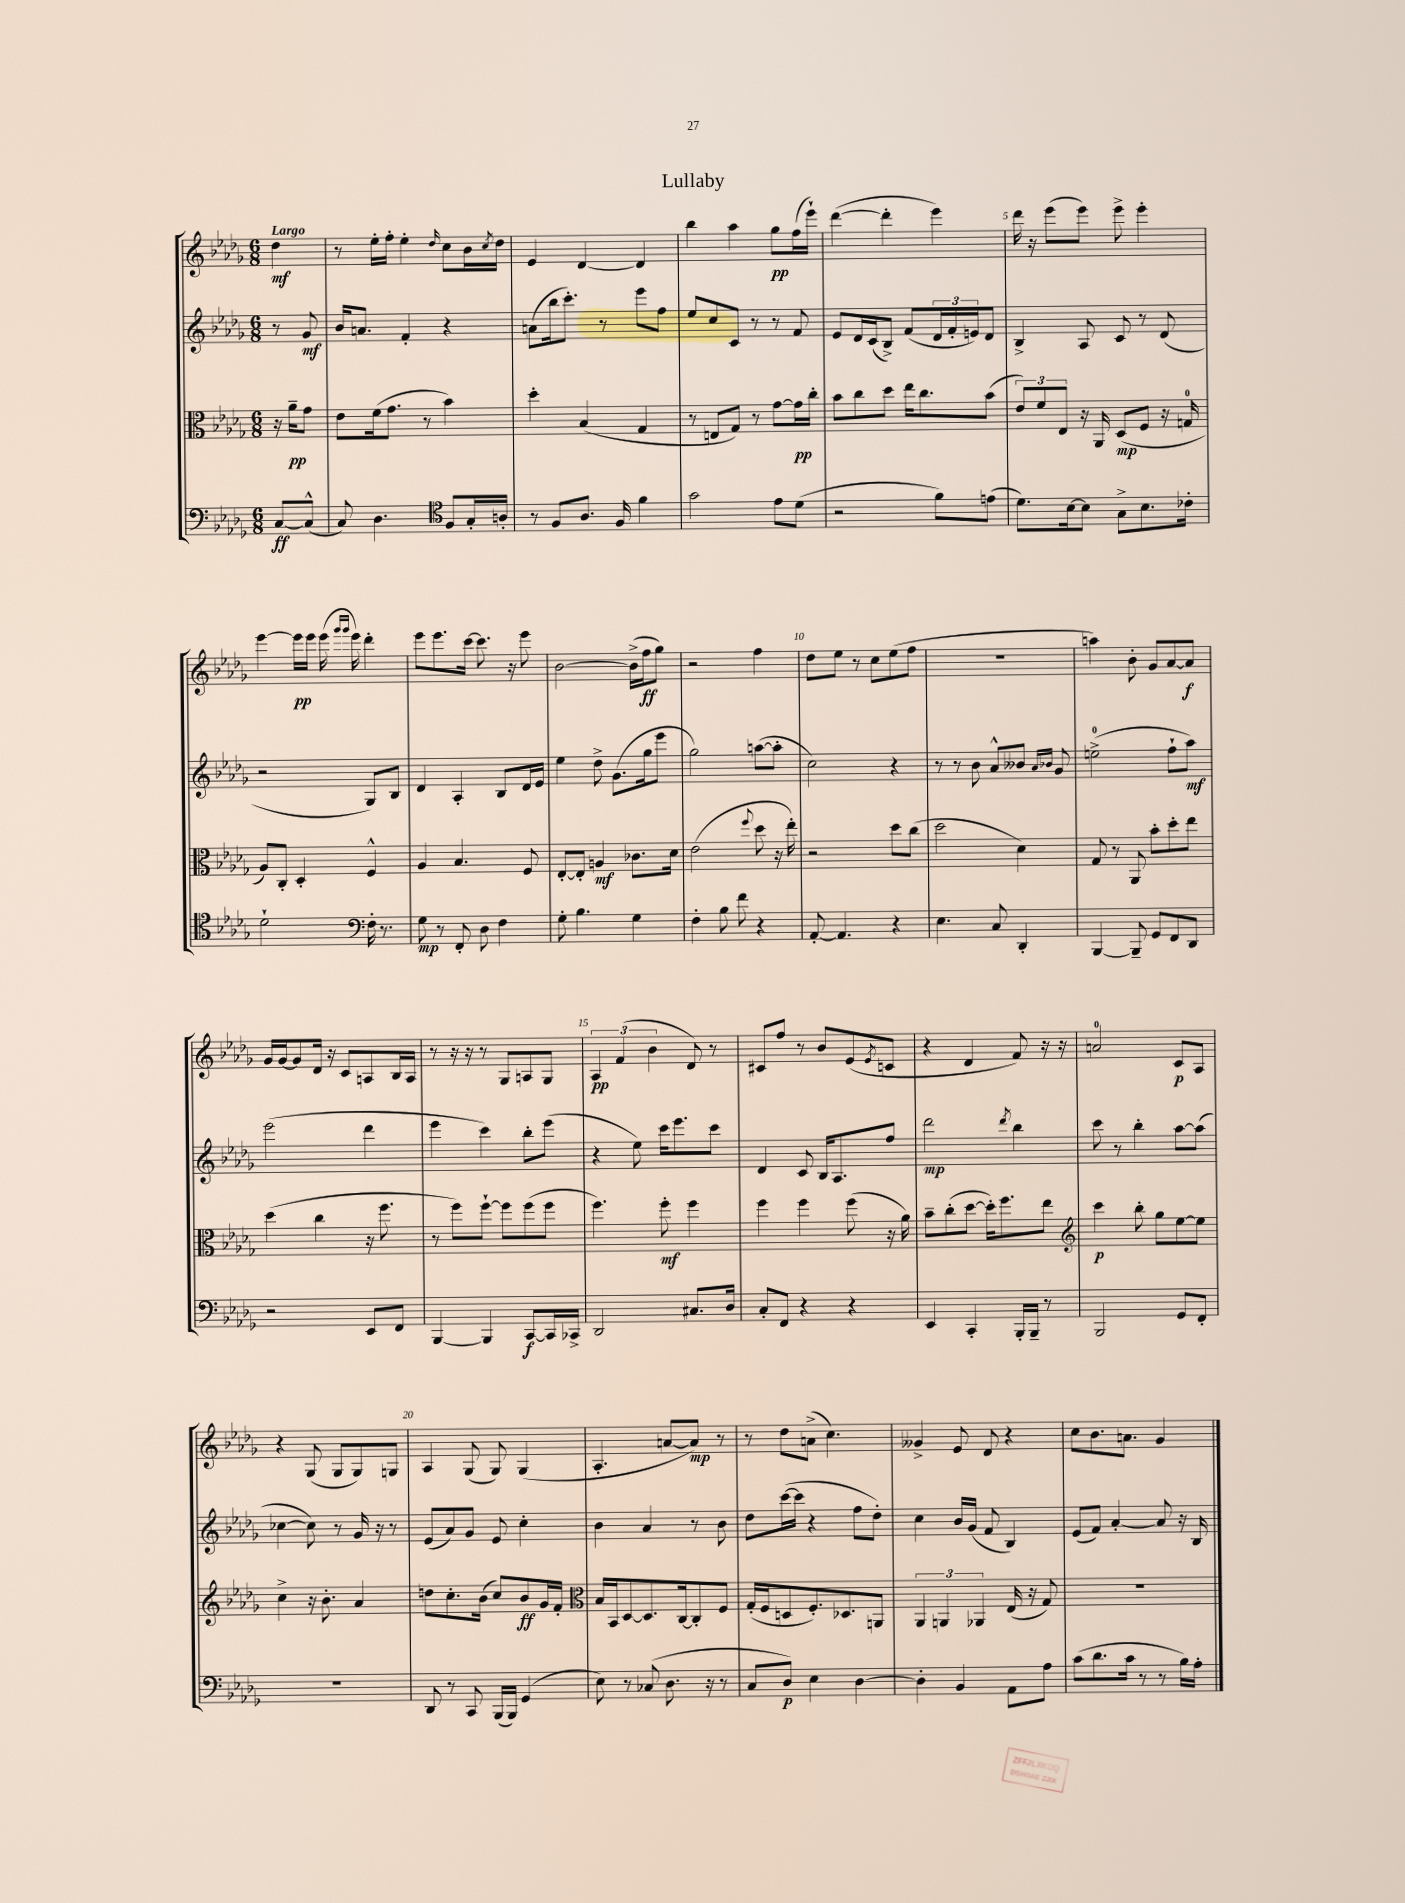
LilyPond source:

\header { title = "Lullaby" }
<<
\new StaffGroup <<
\new Staff = "s0" {
    \clef treble \key des \major \numericTimeSignature \time 6/8 \partial 4 \tempo "Largo"
    des''4\mf |
    r8 ees''16-. f''16-. ees''4-. \grace { des''16 } c''8 bes'16 \acciaccatura { c''8 } des''16 |
    ees'4 des'4~ des'4 |
    bes''4 aes''4 ges''8\pp f''16( ees'''16-!) |
    des'''4~( des'''4-. ees'''4) |
    des'''16 r16 ees'''8( ees'''8) ees'''8-> ees'''4-. |
    ees'''4~ ees'''16\pp ees'''16 ees'''16( \grace { ges'''16 ges'''16 } ees'''16) des'''4-. |
    ees'''8 ees'''8. c'''16~ c'''8. r16 ees'''8 |
    bes'2~ bes'16->( f''16\ff ges''8) |
    r2 f''4 |
    des''8 ees''8 r8 c''8 ees''8( f''8 |
    R2. |
    a''4) bes'8-. ges'8 aes'8~ aes'8\f |
    ges'16 ges'16~ ges'8 des'16 r16 c'8 a8 bes16 a16 |
    r8 r16 r16 r8 ges8 a8 ges8 |
    \tuplet 3/2 { aes4\pp f'4( bes'4 } des'8) r8 |
    cis'8 f''8 r8 bes'8 ees'8( \acciaccatura { ees'8 } c'8 |
    r4 des'4 f'8) r16 r16 |
    a'2-0 c'8\p aes8 |
    r4 ges8( ges8 ges8) g8 |
    aes4 ges8( ges8) ges4( |
    aes4.-. a'8~ a'8\mp) r8 |
    r8 des''8 a'8->( c''4.) |
    geses'4-> ees'8 des'8 r4 |
    c''8 bes'8. a'8. ges'4 \bar "|." |
}
\new Staff = "s1" {
    \clef treble \key des \major \numericTimeSignature \time 6/8 \partial 4
    r8 ges'8\mf |
    bes'16 a'8. f'4-. r4 |
    a'8( bes''16 c'''8.-.) r8 ees'''8 f''8 |
    ees''8 c''8 c'8 r8 r8 f'8 |
    ees'8 des'16 c'16( bes8->) f'8( \tuplet 3/2 { des'16 f'16-. e'16) } des'8 |
    bes4-> aes8 c'8 r8 des'8( |
    r2 ges8) bes8 |
    des'4 aes4-. bes8 des'16 ees'16 |
    ees''4 des''8-> ges'8.( ges''16 ees'''8 |
    ges''2) a''8~( a''8-. |
    c''2) r4 |
    r8 r8 bes'8 aes'8-^ beses'8 \grace { aes'16 bes'16 } ges'8 |
    e''2-0->( f''8-! aes''8\mf) |
    ees'''2( des'''4 |
    ees'''4 c'''4) bes''8-. ees'''8( |
    r4 ees''8) c'''16 ees'''8. c'''8 |
    des'4 c'8 bes16 aes8. f''8 |
    des'''2\mp \acciaccatura { des'''8 } bes''4 |
    c'''8 r8 bes''4-. aes''8~ aes''8( |
    ces''4~ ces''8) r8 ges'16 r16 r8 |
    ees'8( aes'8) ges'8 ees'8 c''4-. |
    bes'4 aes'4 r8 bes'8 |
    des''8 c'''16~( c'''16 r4 f''8 des''8-.) |
    c''4 bes'16 ges'16( f'8 bes4) |
    ees'8( f'8) aes'4~-. aes'8 r16 bes16 \bar "|." |
}
\new Staff = "s2" {
    \clef alto \key des \major \numericTimeSignature \time 6/8 \partial 4
    r16 aes'16--\pp ges'8 |
    ees'8 f'16( ges'8. r8 bes'4) |
    des''4-. bes4( ges4 |
    r8 e8 ges8) r8 ges'8~ ges'16\pp c''16-. |
    bes'8 c''8 des''8 ees''16 c''8. bes'8( |
    \tuplet 3/2 { ees'8) f'8 ees8 } r16 aes,16 des8\mp( f8 r16 g16-0 |
    aes8) c8-. des4-. f4-^ |
    aes4 bes4. f8 |
    ees8~-. ees8-. a4\mf ces'8. des'16 |
    ees'2( \appoggiatura { f''8 } des''8 r16 ees''16-.) |
    r2 des''8 c''8( |
    des''2 des'4) |
    ges8 r8 aes,8 bes'8-. des''8-. ees''8 |
    des''4( c''4 r16 f''8. |
    r8 f''8) f''8~-! f''8 f''8( f''8 |
    f''4.) f''8-.\mf f''4 |
    f''4 f''4 f''8( r16 aes'16) |
    bes'8-- c''8-.( des''8~ des''16-.) f''8. ees''8 |
    \clef treble c'''4\p bes''8-. ges''8 ees''8~ ees''8 |
    c''4-> r16 bes'8.-. aes'4 |
    d''8 c''8.-. bes'16( c''8) bes'8\ff ges'16 f'16-. |
    \clef alto bes16 bes,16 des8~ des8. c16~ c8-. f8 |
    ges16-.( f16 d8 f8.-.) des8. a,8 |
    \tuplet 3/2 { aes,4 a,4 aes,4 } ees16( r16 ges8) |
    R2. \bar "|." |
}
\new Staff = "s3" {
    \clef bass \key des \major \numericTimeSignature \time 6/8 \partial 4
    c8~\ff c8-^( |
    c8) des4. \clef tenor f8 ges16-. a16-. |
    r8 f8 aes8. f16 f'4 |
    ges'2 ees'8 des'8( |
    r2 f'8) e'8( |
    des'8.) bes16~ bes8 ges8-> bes8. ces'16-. |
    des'2-! \clef bass f16-. r8. |
    ges8\mp r8 f,8-. des8 f4 |
    ges8-. bes4. ges4 |
    f4-. bes8 f'8 r4 |
    aes,8~-. aes,4. r4 |
    ees4. c8 des,4-. |
    bes,,4~ bes,,8-- ges,8 f,8 des,8 |
    r2 ees,8 f,8 |
    bes,,4~ bes,,4 c,8~\f c,16 ces,16-> |
    des,2 cis8. des16 |
    c8-. f,8 r4 r4 |
    ees,4 c,4-. bes,,16-. bes,,16-- r8 |
    bes,,2 ges,8 f,8-. |
    R2. |
    des,8 r8 c,8 bes,,16( bes,,16) ges,4( |
    ees8) r8 ces8( des8. r16 r8 |
    c8 des8\p) ees4 des4~ |
    des4-. bes,4 aes,8 aes8 |
    c'8( des'8. c'16 r8 r8 bes16) aes16-. \bar "|." |
}
>>
>>
\layout { \context { \Score \override BarNumber.break-visibility = ##(#f #t #t) barNumberVisibility = #(every-nth-bar-number-visible 5) } }
